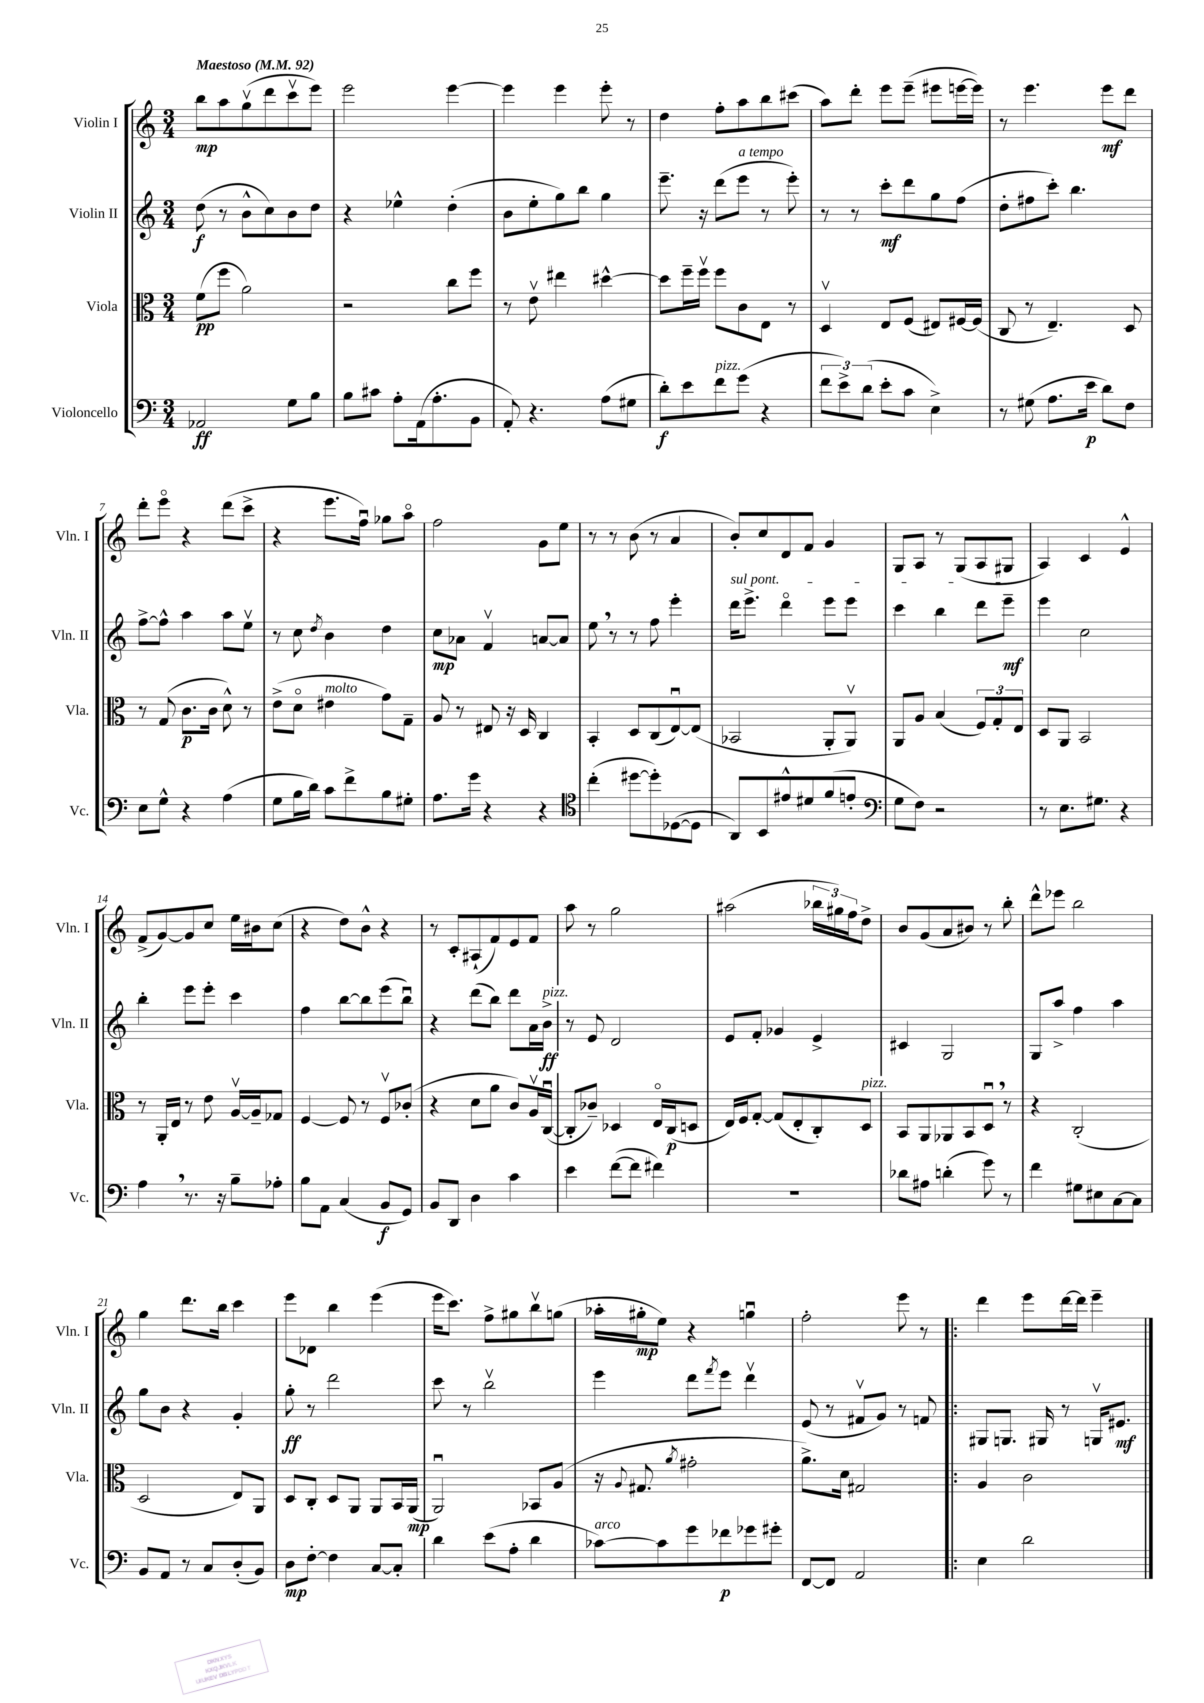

**kern	**kern	**kern	**kern
*staff4	*staff3	*staff2	*staff1
*clefF4	*clefC3	*clefG2	*clefG2
*k[]	*k[]	*k[]	*k[]
*M3/4	*M3/4	*M3/4	*M3/4
*MM92	*MM92	*MM92	*MM92
2AA-/	(8f\L	(8dd\	8bb\L
.	8ff\J	8r	8aa\
.	2a\)	8b^^\L	(8ggv\
.	.	8cc\)	8ddd\
8G\L	.	8b\	8cccv\
8B\J	.	8dd\J	8eee\J)
=	=	=	=
8B\L	2r	4r	2eee\
8c#\J	.	.	.
8A'\L	.	4ee-^^\	.
(16AA\k	.	.	.
8.A'\	.	.	.
.	8cc\L	(4dd'\	[4eee\
8BB\J	8ff\J	.	.
=	=	=	=
8AA'/)	8r	8b\L	4eee\]
4.r	8ev\	8ee'\	.
.	4ee#\	8gg\)	4eee\
.	.	8bb\J	.
(8A\L	[4dd#^^\	4gg\	8eee'\
8G#\J	.	.	8r
=	=	=	=
8d'\L)	8dd#\]L	8.eee~\	4dd\
8e\	16ff~\L	.	.
.	16ffv\JJ	16r	.
8f\	8ff\L	(8ddd\L	8ff'\L
(8g\J	8c\	8eee\J	8aa\
4r	8E\J	8r	8bb\
.	8r	8eee'\)	(8ccc#\J
=	=	=	=
12f\L	4Dv/	8r	8aa\L)
12e^\)	.	.	.
.	.	8r	8ddd'\J
(12d\J	.	.	.
8e'\L	8E/L	8ccc'\L	8eee\L
8c\J	(8F/J	8ddd\	(8eee~\J
4E^\)	8E#/L)	8gg\	8eee#\L
.	[16F#/L	(8ff\J	[16eee\L
.	(16F#/]JJ	.	16eee\]JJ)
=	=	=	=
8r	8C/	8dd'\L	8r
(8G#\	8r	8ff#\	4.eee\
8.A\L	4.E~/)	8ccc'\J)	.
.	.	4.bb\	.
16e\Jk	.	.	.
8d\L)	.	.	8eee\L
8F\J	8D/	.	8ddd\J
=	=	=	=
8E\L	8r	[8ff^\L	8ddd'\L
8G^^\J	(8G/	8ff^^\]J	8eeeo\J
4r	8.c\L	4aa\	4r
.	16c\Jk	.	.
(4A\	8d^^\)	8aa\L	(8ddd\L
.	8r	8eev\J	8ccc^\J
=	=	=	=
8G\L	(8e^\L	8r	4r
16B\L	8do\J	8cc\	.
16d\JJ)	.	.	.
.	.	8qdd/	.
8c\L	4e#\	4b\	8.eee\L
8f^\	.	.	.
.	.	.	16ffu\Jk)
8B\	8g\L)	4dd\	8gg-\L
8G#'\J	8G~\J	.	8aao\J
=	=	=	=
8.A\L	8A/	8cc\L	2ff\
.	8r	8a-\J	.
16g\Jk	.	.	.
4r	8E#/	4fv/	.
.	16r	.	.
.	16D/	.	.
4r	4C/	[8a/L	8g\L
.	.	8a/]J	8ee\J
=	=	=	=
*clefC4	*	*	*
(4cc'\	4BB'/	8ee\	8r
.	.	8r	8r
[8dd#\L	8D/L	8r	(8b\
8dd#'\])	(8C/	8ff\	8r
([8D-\	[8Eu/)	4eee'\	4a/
8D-\]J	(8E/]J	.	.
=	=	=	=
8AA/L)	2BB-/	16ddd\LK	8b'/L)
.	.	8.eee^\J	.
8BB/	.	.	8cc/
8e#^^/	.	4dddo\	8d/
8d#/	.	.	8f/J
(8f/	8AA'/L	8eee\L	4g/
8e'/J	8AAv/J)	8eee\J	.
=	=	=	=
*clefF4	*	*	*
8G\L	8AA/L	4ccc\	8G/L
8F\J)	8A/J	.	8A/J
2r	(4B/	4bb\	8r
.	.	.	(8G/L
.	12F/L)	8ddd\L	8A/
.	12G'/	.	.
.	.	8eee~\J	8G#/J
.	12E/J	.	.
=	=	=	=
8r	8D/L	4eee\	4A/)
8.E\L	8AA/J	.	.
.	2BB/	2cc\	4c/
8.G#\J	.	.	.
4r	.	.	4e^^/
=	=	=	=
4A\	8r	4bb'\	(8f^/L
.	16AA'/LL	.	[8g/)
.	16E/JJ	.	.
8.r	8r	8eee\L	8g/]
.	8e\	8eee'\J	8cc/J
16r	.	.	.
8B~\L	[16Av/LL	4ccc\	16ee\LL
.	16A~/]J	.	16b#\J
8A-'\J	8G-/J	.	(8cc\J
=	=	=	=
8B\L	[4F/	4ff\	4r
8AA\J	.	.	.
(4C/	8F/]	[8bb\L	8dd\L)
.	8r	8bb\]	8b^^\J
8BB/L	8Fv/L	(8eee\	4r
8GG/J)	(8c-'/J	8bbu\J)	.
=	=	=	=
8BB/L	4r	4r	8r
8DD/J	.	.	8c'/L
4D\	8d\L	(8ddd\L	(8A#`/
.	8a\J	8bb\J)	8f/)
4c\	8c/L)	8ddd\L	8e/
.	16Av/L	16a\L	8f/J
.	([16Cu/JJ	16b^\JJ	.
=	=	=	=
4e\	8C'/]L	8r	8aa\
.	8c-~/J)	8e/	8r
([8f\L	4D-/	2d/	2gg\
8f\]J	.	.	.
4f#\)	16Eo/LL	.	.
.	(16C/J	.	.
.	8D/J	.	.
=	=	=	=
2.r	16E/LL)	8e/L	(2aa#\
.	16F/J	.	.
.	[8G'/J	8f'/J	.
.	(8G/]L	4g-/	.
.	8E'/	.	.
.	8C'/)	4e^/	24bb-\LL
.	.	.	24gg#\)
.	.	.	24ff\J
.	8D/J	.	8dd^\J
=	=	=	=
8d-\L	8BB/L	4c#/	8b/L
8A#\J	8AA/	.	(8g/
(4d'\	8AA-/	2G/	8a/
.	8BB/	.	8b#/J)
8g\)	8Du/J	.	8r
8r	8r	.	8bb'\
=	=	=	=
4f\	4r	8G/L	8ddd^^\L
.	.	8aa^/J	8eee-\J
8G#\L	(2C'/	4ff\	2bb\
8E#\	.	.	.
[8C\	.	4aa\	.
8C\]J	.	.	.
=	=	=	=
8BB/L	2D/	8gg\L	4gg\
8AA/J	.	8b\J	.
8r	.	4r	8.ddd\L
8C/L	.	.	.
.	.	.	16bb\Jk
(8D'/	8E/L)	4g'/	4ccc\
8BB/J)	8AA/J	.	.
=	=	=	=
8D\L	8D/L	8gg'\	8eee\L
[8F'\J	8C'/J	8r	8d-\J
4F\]	8D/L	2ddd\	4bb\
.	8AA/J	.	.
[8C/L	8AA/L	.	(4eee\
8C'/]J	16BB/L	.	.
.	(16AA/JJ	.	.
=	=	=	=
4d\	2AAu/)	8ccc\	16eee\LK
.	.	.	8.ccc\J)
.	.	8r	.
(8e\L	.	2bbv\	8ff^\L
8A'\J	.	.	8gg#\
4d\	8BB-/L	.	8bbv\
.	(8A/J	.	(8gg\J
=	=	=	=
[8c-\L)	16r	4eee\	16aa-'\LL
.	8qqA/	.	.
.	8.G#/	.	16gg#'\J
8c-\]	.	.	8ee\J)
.	8qa/	.	.
8g\	2g#'\	8ddd\L	4r
.	.	8qfff/	.
8f-\	.	8eee\J	.
8g-\	.	4dddv\	4ggu\
8g#'\J	.	.	.
=	=	=	=
[8FF/L	8.a^\L)	(8e/	2ff'\
8FF/]J	.	8r	.
.	16d\Jk	.	.
2AA/	2G#/	8f#v/L	.
.	.	8g/J)	.
.	.	8r	8eee\
.	.	8f/	8r
=!|:	=!|:	=!|:	=!|:
4E\	4A/	8G#/L	4ddd\
.	.	8.G/J	.
2d\	2c\	.	8eee\L
.	.	16G#/	.
.	.	8r	[16ddd\L
.	.	.	16ddd\]JJ
.	.	16Gv/LK	4eee~\
.	.	8.e#/J	.
==	==	==	==
*-	*-	*-	*-
